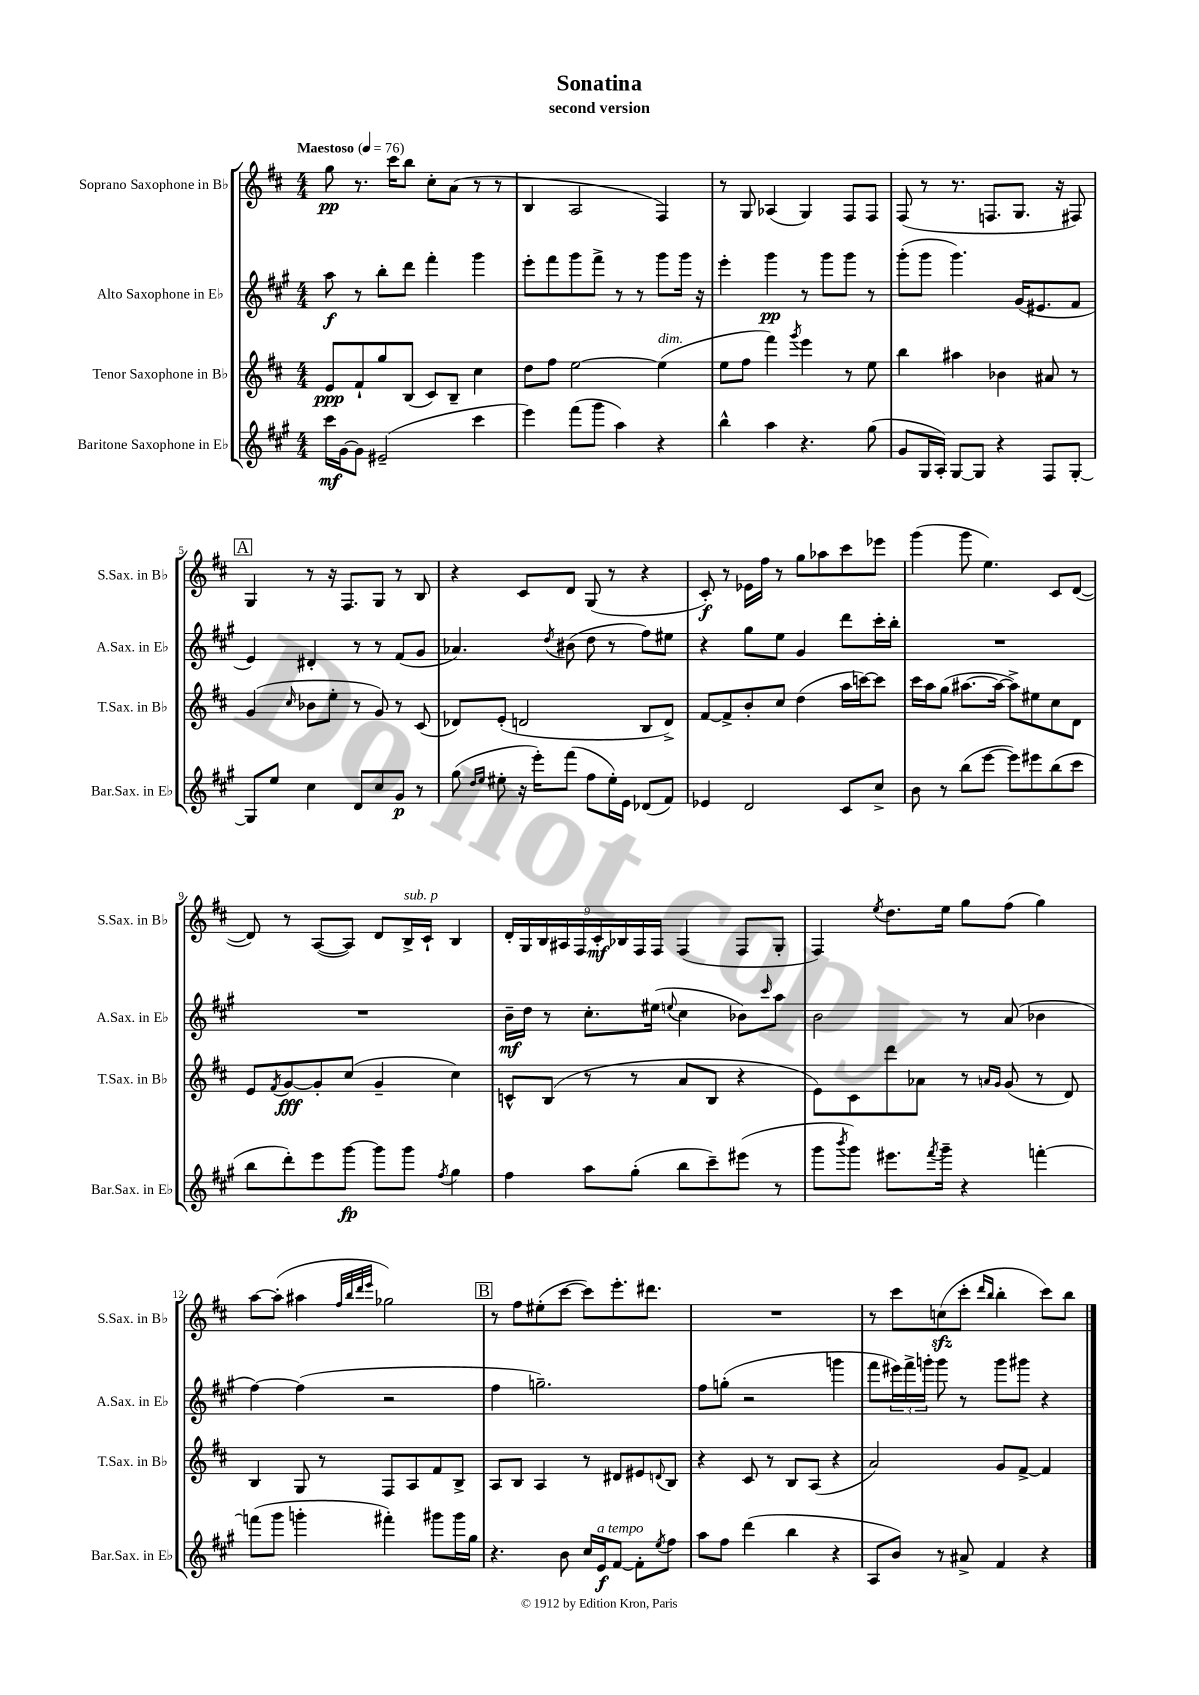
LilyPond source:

\header { title = "Sonatina" subtitle = "second version" }
<<
\new StaffGroup <<
\new Staff = "s0" \with { instrumentName = "Soprano Saxophone in Bb" shortInstrumentName = "S.Sax. in Bb" } {
    \clef treble \key d \major \numericTimeSignature \time 4/4 \tempo "Maestoso" 4 = 76
    g''8\pp r8. cis'''16 b''8 cis''8-. a'8( r8 r8 |
    b4 a2 fis4) |
    r8 g8 aes4( g4) fis8 fis8 |
    fis8( r8 r8. f8. g8. r16 fis8) |
    \mark \markup { \box "A" } g4 r8 r16 fis8. g8 r8 b8 |
    r4 cis'8 d'8 g8( r8 r4 |
    cis'8-.\f) r8 ees'16 fis''16 r8 g''8 aes''8 cis'''8 ees'''8 |
    g'''4( g'''8 e''4.) cis'8 d'8~( |
    d'8) r8 a8~( a8) d'8 b16->^\markup { \italic "sub. p" } cis'16-! b4 |
    \tuplet 9/8 { d'16-. g16 b16 ais16 fis16 cis'16-.\mf bes16 fis16 fis16 } fis4( fis8 g8-. |
    fis4) \acciaccatura { e''8 } d''8. e''16 g''8 fis''8( g''4) |
    a''8~ a''8-.( ais''4 \grace { fis''32 b''32 d'''32 e'''32 } ges''2) |
    \mark \markup { \box "B" } r8 fis''8 eis''8-.( cis'''8~ cis'''8) e'''8.-. dis'''8. |
    R1 |
    r8 cis'''8 c''8\sfz( cis'''8-. \grace { d'''16 b''16 } b''4-. cis'''8) b''8 \bar "|." |
}
\new Staff = "s1" \with { instrumentName = "Alto Saxophone in Eb" shortInstrumentName = "A.Sax. in Eb" } {
    \clef treble \key a \major \numericTimeSignature \time 4/4
    a''8\f r8 b''8-. d'''8 fis'''4-. gis'''4 |
    e'''8-. fis'''8 gis'''8 fis'''8-> r8 r8 gis'''8 gis'''16 r16 |
    e'''4-. gis'''4\pp r8 gis'''8 gis'''8 r8 |
    gis'''8-.( gis'''8 gis'''4.) gis'16( eis'8. fis'8 |
    \mark \markup { \box "A" } e'4) dis'4-. r8 r8 fis'8( gis'8 |
    aes'4.) \acciaccatura { d''8 } bis'8( d''8 r8 fis''8) eis''8 |
    r4 gis''8 e''8 gis'4 d'''8 cis'''16-. b''16-. |
    R1 |
    R1 |
    b'16--\mf d''16 r8 cis''8.-. eis''16( \appoggiatura { e''8 } cis''4 bes'8) \grace { cis'''16 } a''8 |
    b'2 r8 a'8( bes'4 |
    fis''4~) fis''4( r2 |
    \mark \markup { \box "B" } fis''4 g''2.--) |
    fis''8 g''8-.( r2 g'''4 |
    fis'''8 \tuplet 3/2 { eis'''16) fis'''16-> g'''16-. } g'''8 r8 g'''8 gis'''8 r4 \bar "|." |
}
\new Staff = "s2" \with { instrumentName = "Tenor Saxophone in Bb" shortInstrumentName = "T.Sax. in Bb" } {
    \clef treble \key d \major \numericTimeSignature \time 4/4
    e'8\ppp fis'8-! g''8 b8( cis'8) b8-- cis''4 |
    d''8 fis''8 e''2~ e''4^\markup { \italic "dim." }( |
    e''8 fis''8 fis'''4) \acciaccatura { g'''8 } e'''4 r8 e''8 |
    b''4 ais''4 bes'4 ais'8 r8 |
    \mark \markup { \box "A" } g'4( \grace { cis''16 } bes'8 e''8-. r8 g'8) r8 cis'8( |
    des'8) e'8-.( d'2 b8 d'8->) |
    fis'8~ fis'8-> b'8-. cis''8 d''4( a''16 c'''16~) c'''8 |
    cis'''16 a''16 g''8( ais''8.~ ais''16~ ais''8->) eis''8 cis''8 d'8 |
    e'8 \acciaccatura { fis'8 } g'8~\fff g'8-. cis''8( g'4-- cis''4) |
    c'8-^ b8( r8 r8 a'8 b8 r4 |
    e'8) cis'8 d'''8 aes'8 r8 \grace { a'16 g'16 } g'8( r8 d'8) |
    b4 g8 r8 fis8 a8 fis'8 b8-> |
    \mark \markup { \box "B" } a8 b8 a4 r8 dis'8 eis'8 \appoggiatura { d'8 } b8 |
    r4 cis'8 r8 b8 a8( r4 |
    a'2) g'8 fis'8~-> fis'4 \bar "|." |
}
\new Staff = "s3" \with { instrumentName = "Baritone Saxophone in Eb" shortInstrumentName = "Bar.Sax. in Eb" } {
    \clef treble \key a \major \numericTimeSignature \time 4/4
    cis'''16\mf gis'16~ gis'8 eis'2--( cis'''4 |
    e'''4) fis'''8( gis'''8 a''4) r4 |
    b''4-^ a''4 r4. gis''8( |
    gis'8 gis16 a16-.) gis8~ gis8 r4 fis8 gis8~-. |
    \mark \markup { \box "A" } gis8 e''8 cis''4 d'8 cis''8 gis'8\p r8 |
    gis''8( \grace { d''16 e''16 } eis''8-. r16 e'''16-.) fis'''8( fis''8 eis''16-.) e'16 des'8( fis'8) |
    ees'4 d'2 cis'8 cis''8-> |
    b'8 r8 b''8( e'''8~ e'''8) eis'''8 b''8( cis'''8 |
    b''8 d'''8-.) e'''8 gis'''8~\fp gis'''8 gis'''8 \acciaccatura { fis''8 } gis''4 |
    fis''4 a''8 gis''8-.( b''8 cis'''8--) eis'''8( r8 |
    gis'''8 \acciaccatura { b'''8 } gis'''8) eis'''8. \acciaccatura { fis'''8 } gis'''16-- r4 f'''4~-. |
    f'''8( gis'''8 g'''4-. fis'''4-.) gis'''8 gis'''16 gis''16 |
    \mark \markup { \box "B" } r4. b'8 cis''16 e'16\f^\markup { \italic "a tempo" } fis'8~ fis'8-. \acciaccatura { e''8 } fis''8 |
    a''8 fis''8 d'''4( b''4 r4 |
    a8 b'8) r8 ais'8-> fis'4 r4 \bar "|." |
}
>>
>>
